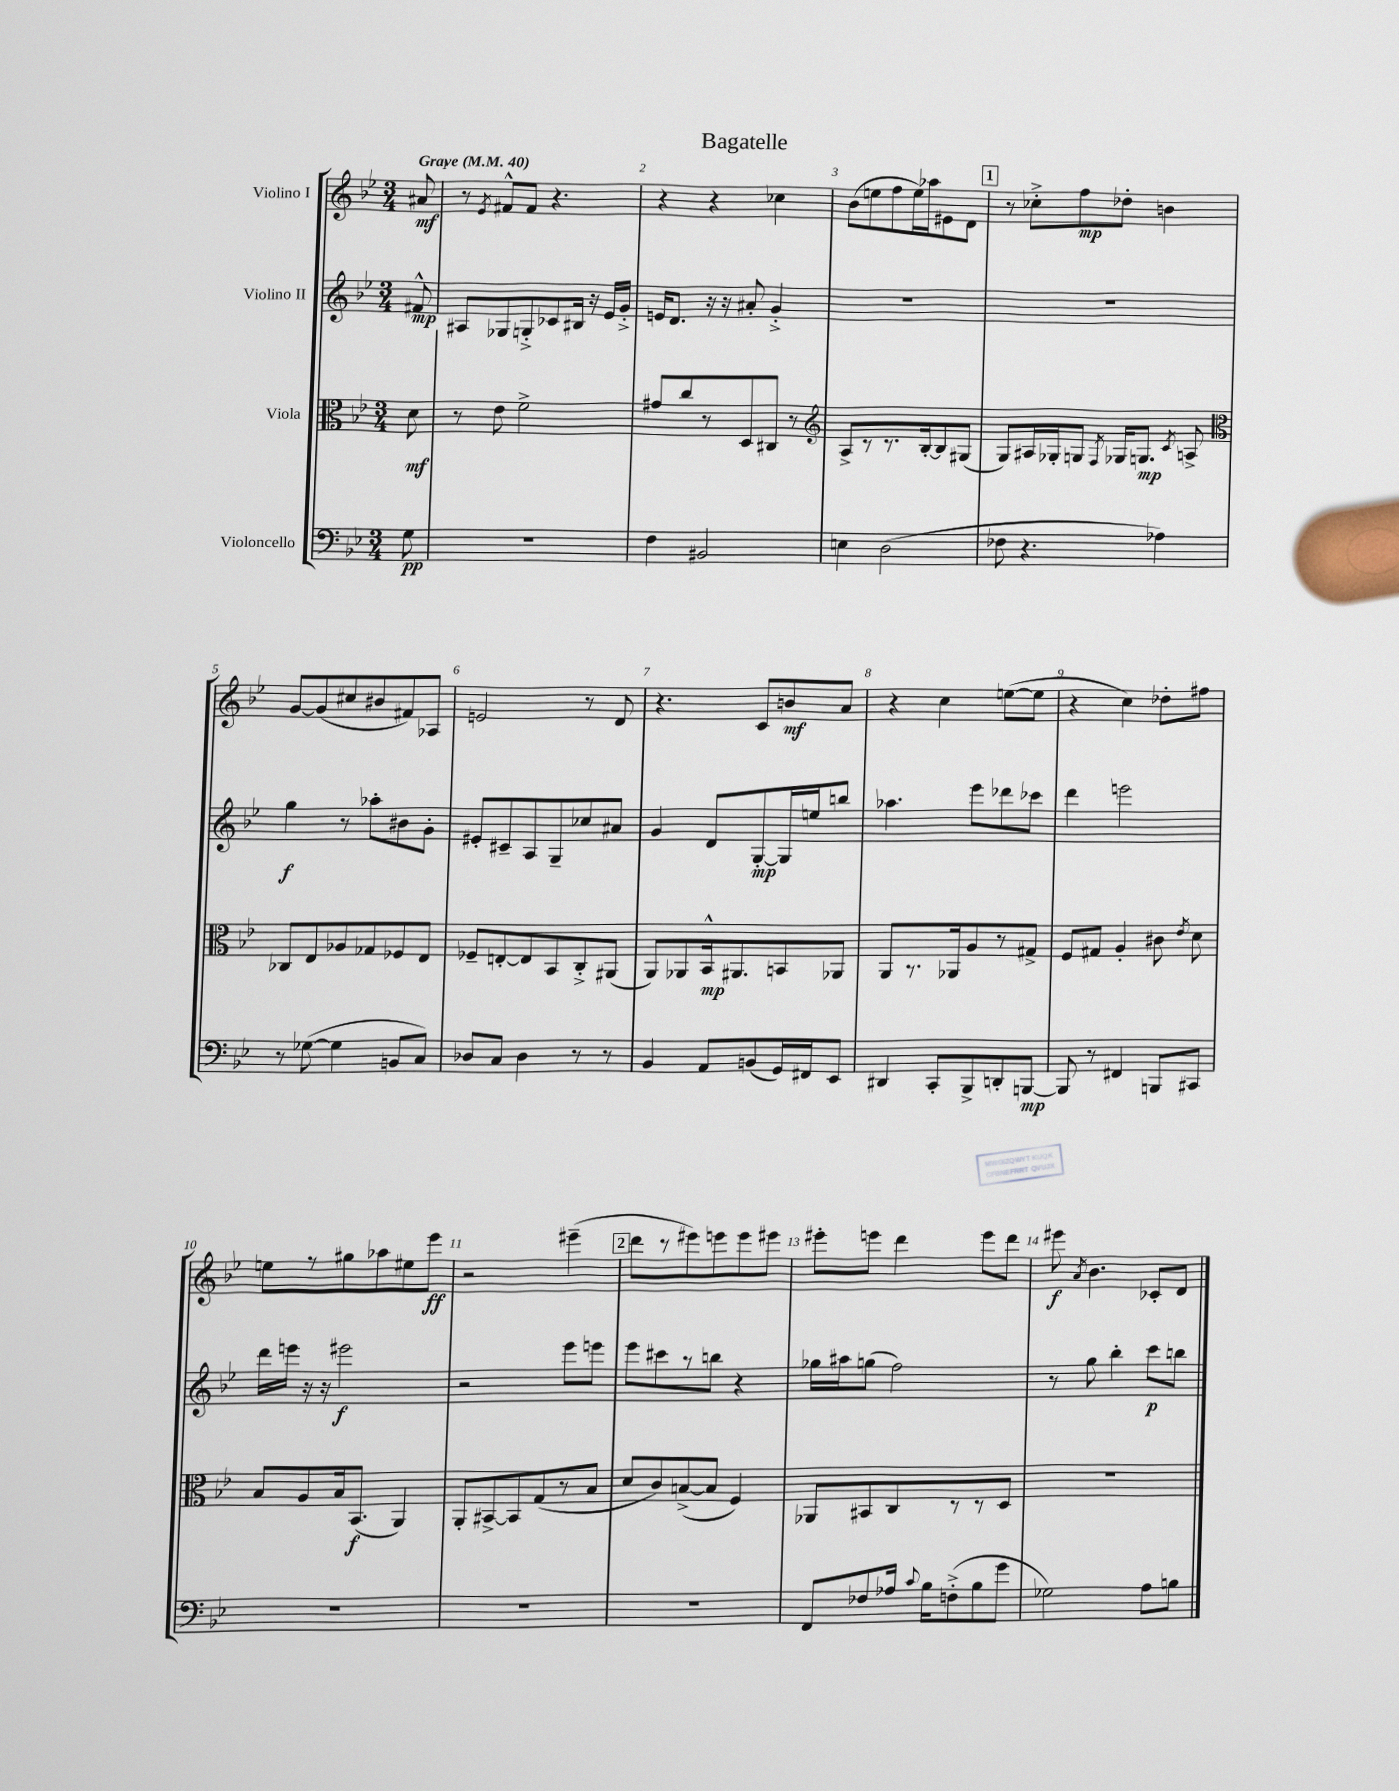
\header { title = "Bagatelle" }
<<
\new StaffGroup <<
\new Staff = "s0" \with { instrumentName = "Violino I" } {
    \clef treble \key bes \major \numericTimeSignature \time 3/4 \partial 8 \tempo "Grave" 4 = 40
    \autoBeamOff ais'8\mf |
    r8 \acciaccatura { ees'8 } fis'8[-^ fis'8] r4. |
    r4 r4 ces''4 |
    bes'8[( e''8 f''8 e''16) aes''16 eis'8 d'8] |
    \mark \markup { \box "1" } r8 ces''8[-.-> f''8\mp des''8]-. b'4 |
    g'8[~ g'8( cis''8 bis'8 fis'8) aes8] |
    e'2 r8 d'8 |
    r4. c'8[ b'8\mf a'8] |
    r4 c''4 e''8[~( e''8] |
    r4 c''4) des''8[-. fis''8] |
    e''8[ r8 gis''8 aes''8 eis''8 ees'''8]\ff |
    r2 eis'''4--( |
    \mark \markup { \box "2" } d'''8[ r8 eis'''8) e'''8 e'''8 eis'''8] |
    eis'''8[-. e'''8] d'''4 e'''8[ d'''8] |
    eis'''8\f \acciaccatura { a'8 } bes'4. ces'8[-. d'8] \bar "|." |
}
\new Staff = "s1" \with { instrumentName = "Violino II" } {
    \clef treble \key bes \major \numericTimeSignature \time 3/4 \partial 8
    \autoBeamOff fis'8-^\mp |
    ais8[ ges8 g8-.-> ces'8 bis16] r16 ees'16[ g'16]-.-> |
    e'16[ d'8.] r16 r16 ais'8-. g'4-.-> |
    R2. |
    \mark \markup { \box "1" } R2. |
    g''4\f r8 aes''8[-. bis'8 g'8]-. |
    eis'8[-. cis'8-- a8 g8-- ces''8 ais'8] |
    g'4 d'8[ g8~-.\mp g16 e''16 b''8] |
    aes''4. ees'''8[ des'''8 ces'''8] |
    d'''4 e'''2 |
    d'''16[ e'''16] r16 r16 eis'''2\f |
    r2 ees'''8[ e'''8] |
    \mark \markup { \box "2" } ees'''8[ cis'''8 r8 b''8] r4 |
    ges''16[ ais''16 g''8]( f''2) |
    r8 g''8 bes''4-. c'''8[\p b''8] \bar "|." |
}
\new Staff = "s2" \with { instrumentName = "Viola" } {
    \clef alto \key bes \major \numericTimeSignature \time 3/4 \partial 8
    \autoBeamOff d'8\mf |
    r8 ees'8 f'2-> |
    gis'8[ c''8 r8 d8 cis8] r8 |
    \clef treble a8[-> r8 r8. bes16~-. bes8 gis8]( |
    \mark \markup { \box "1" } g8[) ais16 ges16-. g8] \acciaccatura { f8 } ges16[ g8.]\mp \acciaccatura { c'8 } a8-> |
    \clef alto ces8[ ees8 aes8 ges8 fes8 ees8] |
    fes8[-- e8~-. e8 bes,8 c8-.-> ais,8]( |
    a,8[) aes,8 bes,16-^\mp ais,8. b,8 aes,8] |
    a,8[ r8. aes,16 a8 r8 gis8]-> |
    f8[ gis8] a4-. cis'8 \acciaccatura { ees'8 } d'8 |
    bes8[ a8 bes16 bes,8.]\f( a,4) |
    a,8[-. bis,8~-> bis,8 g8( r8 bes8] |
    \mark \markup { \box "2" } d'8[ c'8) b8~->( b8] f4) |
    aes,8[ bis,8 c8 r8 r8 d8] |
    R2. \bar "|." |
}
\new Staff = "s3" \with { instrumentName = "Violoncello" } {
    \clef bass \key bes \major \numericTimeSignature \time 3/4 \partial 8
    \autoBeamOff g8\pp |
    R2. |
    f4 bis,2 |
    e4 d2( |
    \mark \markup { \box "1" } fes8 r4. aes4) |
    r8 ges8~( ges4 b,8[ c8]) |
    des8[ c8] des4 r8 r8 |
    bes,4 a,8[ b,8( g,16) fis,16 ees,8] |
    dis,4 c,8[-. bes,,8-> d,8-. b,,8]~\mp |
    b,,8 r8 fis,4 b,,8[ cis,8] |
    R2. |
    R2. |
    \mark \markup { \box "2" } R2. |
    f,8[ fes8 aes16] \appoggiatura { c'8 } bes16[ f8-.->( bes8 g'8] |
    ges2) a8[ b8] \bar "|." |
}
>>
>>
\layout { \context { \Score \override BarNumber.break-visibility = ##(#f #t #t) barNumberVisibility = #all-bar-numbers-visible } }
